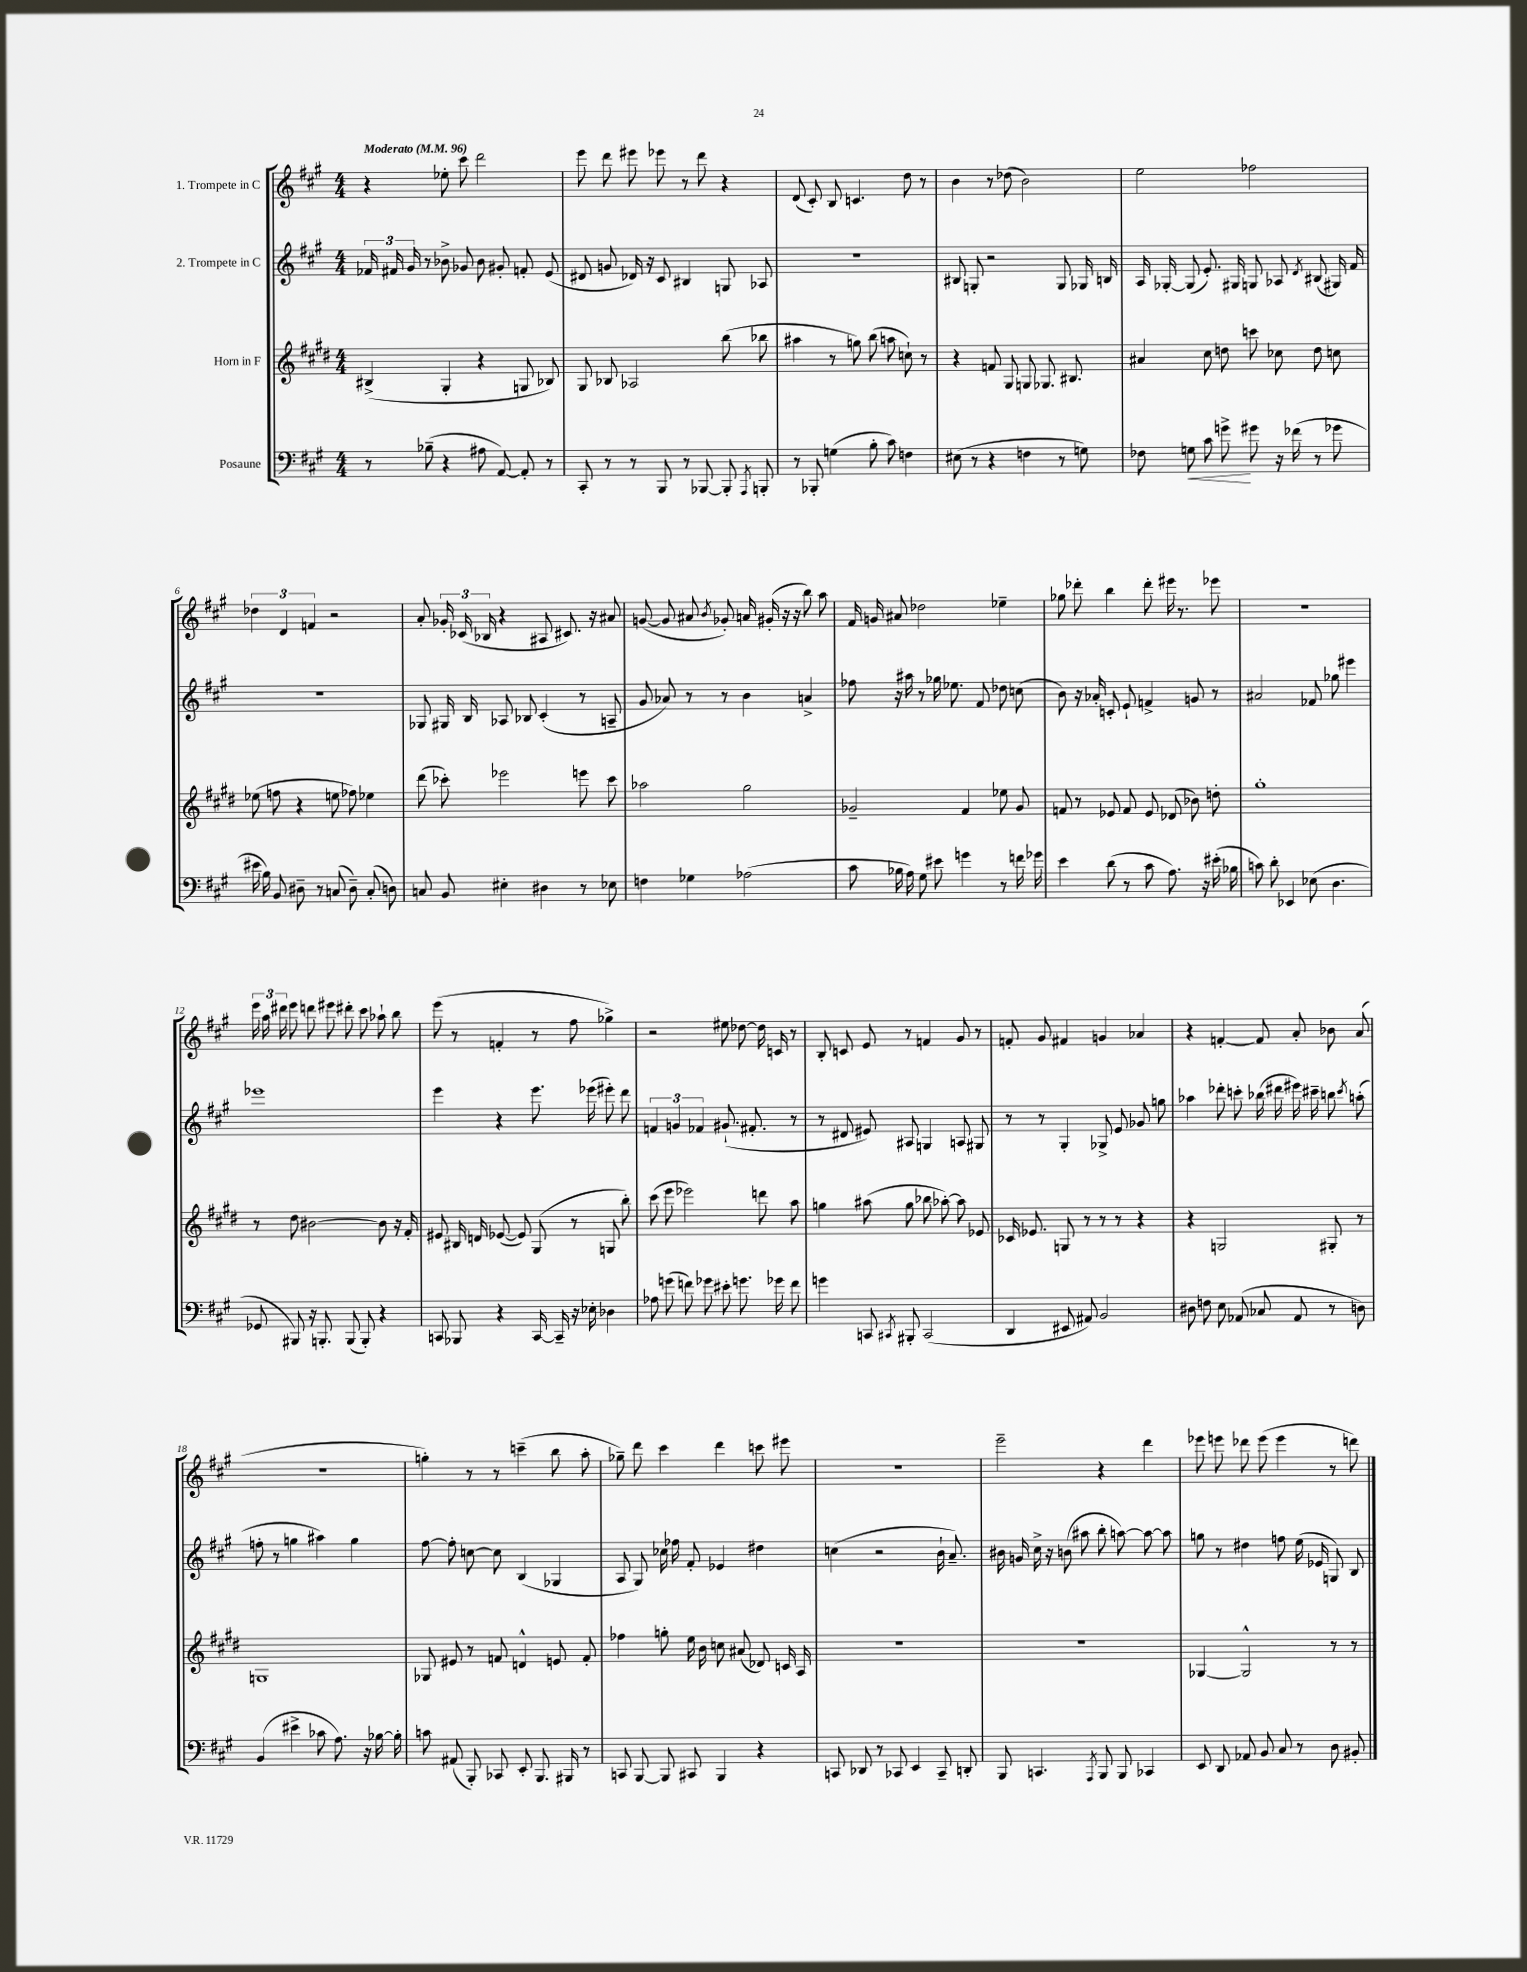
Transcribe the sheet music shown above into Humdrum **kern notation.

**kern	**dynam	**kern	**kern	**kern
*part4	*part4	*part3	*part2	*part1
*staff4	*staff4	*staff3	*staff2	*staff1
*I"Posaune	*	*I"Horn in F	*I"2. Trompete in C	*I"1. Trompete in C
*clefF4	*	*clefG2	*clefG2	*clefG2
*k[f#c#g#]	*	*k[f#c#g#d#]	*k[f#c#g#]	*k[f#c#g#]
*M4/4	*	*M4/4	*M4/4	*M4/4
*MM96	*	*MM96	*MM96	*MM96
=1	=1	=1	=1	=1
!	!	!	!	!LO:TX:a:B:t=Moderato
8r	.	(4B#X^/	24f-X/	4r
.	.	.	24f#X/	.
.	.	.	24g#/	.
(8B-X~\	.	.	8r	.
4r	.	4G#'/	8b-X^\	8ee-X'\
.	.	.	8g-X/	8ccc#\
8A#X\	.	4r	8b-\	2ddd\
[8AA/)	.	.	8g#X'/	.
8AA'/]	.	8Gn/	8fn'/	.
8r	.	8B-X/)	(8e/	.
=2	=2	=2	=2	=2
8CC#'/	.	8G#/	8d#X/	8eee\
8r	.	8B-X/	8gn/	8ddd\
8r	.	2A-X/	16d-X/)	8eee#X\
.	.	.	16r	.
8BBB/	.	.	8c#/	8eee-X\
8r	.	.	4B#X/	8r
[8BBB-X/	.	.	.	8ddd\
8BBB-'/]	.	(8bb\	8Gn/	4r
8qAAA/	.	.	.	.
8BBBn'/	.	8bb-X\	8A-X/	.
=3	=3	=3	=3	=3
8r	.	4aa#X\	1r	(8d/
8BBB-X'/	.	.	.	8c#'/)
(4Gn\	.	8r	.	8B/
.	.	8ggn\)	.	4.cn/
8B'\	.	(8bb\	.	.
8c#\)	.	8aan\	.	.
4Fn\	.	8ccn`\)	.	8dd\
.	.	8r	.	8r
=4	=4	=4	=4	=4
(8E#X\	.	4r	8B#X/	4b\
8r	.	.	8Gn'/	.
4r	.	8fn/	2r	8r
.	.	8G#/	.	(8dd-X\
4Fn\	.	8Gn/	.	2b\)
.	.	8.G-X/	.	.
8r	.	.	8G/	.
.	.	8.B#X/	.	.
8Gn\)	.	.	16G-X/	.
.	.	.	16Bn/	.
=5	=5	=5	=5	=5
8F-X\	.	4a#X/	16A/	2ee\
.	.	.	[16G-X'/	.
!	!LO:HP:b	!	!	!
8Gn\	<	.	(8G-/]	.
8c#\	.	8cc#\	8.e'/)	.
8gn^\	.	8ddn\	.	.
.	.	.	16G#X/	.
8g#X\	[	8cccn\	8Gn/	2ff-X\
16r	.	8cc-X\	8A-X/	.
(16f-X\	.	.	.	.
.	.	.	8qd/	.
8r	.	8dd\	(8B#X/	.
8g-X\	.	8ccn\	16G#X/)	.
.	.	.	16f#/	.
!!LO:LB:g=z
=6	=6	=6	=6	=6
16e#X\	.	(8ee-X\	1r	6dd-X\
16B\)	.	.	.	.
8BB/	.	8ffn\	.	.
.	.	.	.	6d/
8D#X~\	.	4r	.	.
.	.	.	.	6fn/
8r	.	.	.	.
(8Cn/	.	8een\	.	2r
8D#~\)	.	8ff-X\)	.	.
(8C'/	.	4ee-X\	.	.
8Dn\)	.	.	.	.
=7	=7	=7	=7	=7
8Cn/	.	(8ddd#\	8G-X/	8a'/
8BB/	.	8ccc-X'\)	16G#X/	24g-X'/
.	.	.	.	(24c-X/
.	.	.	16B/	.
.	.	.	.	24B-X/
4E#X'\	.	2eee-X\	8A-X/	4r
.	.	.	8B-X/	.
4D#X\	.	.	(4c#'/	8A#X/
.	.	.	.	8.c#X/)
8r	.	8eeen\	8r	.
.	.	.	.	16r
8E-X\	.	8ccc-\	8An~/	8a#X/
=8	=8	=8	=8	=8
4Fn\	.	2aa-X\	8g#/	([8gn/
.	.	.	8a-X/)	8g/]
4G-X\	.	.	8r	8a#X/
.	.	.	.	8qb/
.	.	.	8r	8g-X'/)
(2A-X\	.	2gg#\	4b\	16an/
.	.	.	.	(16g#X'/
.	.	.	.	16r
.	.	.	.	16r
.	.	.	4an^/	8bb\)
.	.	.	.	8aa\
=9	=9	=9	=9	=9
8c#\	.	2g-X~/	8ff-X\	16f#/
.	.	.	.	16gn/
16B-X\	.	.	16r	8a#X/
16A\)	.	.	16aa#X\	.
8G#\	.	.	8r	2dd-X\
8e#X\	.	.	16gg-X\	.
.	.	.	8.ee-X\	.
4gn\	.	4f#/	.	.
.	.	.	8f#/	.
8r	.	8ee-X\	8dd-X\	4ee-X~\
16fn\	.	8g-/	(8ccn\	.
16g-X\	.	.	.	.
=10	=10	=10	=10	=10
4e\	.	8fn/	8b\)	8gg-X\
.	.	8r	16r	8ddd-X'\
.	.	.	16a-X'/	.
(8d\	.	8e-X/	8cn'/	4bb\
8r	.	8f/	8e`/	.
8c#\	.	8e-/	4fn^/	8ddd-'\
8.A\)	.	(8d-X/	.	16eee#X\
.	.	.	.	8.r
.	.	8b-X\)	8gn/	.
16r	.	.	.	.
(16e#X'\	.	8ddn'\	8r	8eee-X\
16B-X\	.	.	.	.
=11	=11	=11	=11	=11
8cn\)	.	1gg#'	2a#X/	1r
8d'\	.	.	.	.
4EE-X/	.	.	.	.
(8E-X\	.	.	8f-X/	.
4.D\	.	.	8gg-X\	.
.	.	.	4eee#X\	.
!!LO:LB:g=z
=12	=12	=12	=12	=12
8GG-X/	.	8r	1eee-X	24eee\
.	.	.	.	24aa\
.	.	.	.	24ddd#X\
8BBB#X/)	.	8dd#\	.	8eee\
16r	.	[2b#X\	.	8dddn\
8.BBBn'/	.	.	.	.
.	.	.	.	8eee#X\
(8BBB/	.	.	.	8ddd#X'\
8BBB'/)	.	.	.	8ccc#\
4r	.	8b#\]	.	8aa-X`\
.	.	16r	.	8bb\
.	.	16f#'/	.	.
=13	=13	=13	=13	=13
8CCn/	.	8e#X/	4eee\	(8eee\
8BBB-X/	.	16B#X/	.	8r
.	.	16dn/	.	.
4r	.	([8e-X/	4r	4fn'/
.	.	8e-/])	.	.
[16CC/	.	(8G#/	8.eee\	8r
16CC~/]	.	.	.	.
16r	.	8r	.	8ff#\
16E-X'\	.	.	(16eee-X\	.
4D-X\	.	8Gn/	8eee#X'\)	4gg-X^\)
.	.	8bb'\)	8ddd\	.
=14	=14	=14	=14	=14
8A-X\	.	(8ccc#\	6fn/	2r
(8gn\	.	8eee\	.	.
.	.	.	6gn/	.
8fn\)	.	2eee-X\)	.	.
.	.	.	6f-X/	.
8g-X\	.	.	.	.
8e#X'\	.	.	(8.g#X`/	8ee#X\
8.gn\	.	.	.	[8dd-X\
.	.	.	8.f#X'/	.
.	.	8dddn\	.	16dd-\]
16g-X\	.	.	.	16cn/
8f\	.	8aa\	8r	8r
=15	=15	=15	=15	=15
4gn\	.	4ggn\	8r	8B'/
.	.	.	8d#X/	8cn/
8CCn/	.	(8aa#X\	8e#X/)	8e/
8qCC#X/	.	.	.	.
8BBB#X'/	.	8gg\	8A#X/	8r
(2CC#/	.	8bb-X\	4Gn/	4fn/
.	.	[8aa-X'\)	.	.
.	.	8aa-\]	8An/	8g#/
.	.	8e-X/	8G#X/	8r
=16	=16	=16	=16	=16
4DD/	.	16c-X/	8r	8fn'/
.	.	8.e-X/	.	.
.	.	.	8r	8g#/
8EE#X/	.	8Gn/	4G#'/	4f#X/
8AA#X/)	.	8r	.	.
2BB/	.	8r	8G-X^/	4gn/
.	.	8r	8e/	.
.	.	4r	8g-X/	4a-X/
.	.	.	8ggn\	.
=17	=17	=17	=17	=17
8D#X\	.	4r	4aa-X\	4r
8Fn\	.	.	.	.
8E\	.	2Gn/	8ddd-X'\	[4fn'/
(8AA-X/	.	.	8cccn'\	.
8C-X/	.	.	(16bb-X\	8f/]
.	.	.	16ddd#X\	.
8AA-/	.	.	16eee#X\)	8a'/
.	.	.	16ccc#X~\	.
8r	.	8G#X'/	8bbn\	8b-X\
.	.	.	8qccc#/	.
8Dn\)	.	8r	(8aan'\	(8a/
!!LO:LB:g=z
=18	=18	=18	=18	=18
(4BB/	.	1Gn	8ffn'\	1r
.	.	.	8r	.
4e#X^\	.	.	4ggn\	.
8c-X\	.	.	4aa#X\)	.
8.A\)	.	.	.	.
.	.	.	4gg\	.
16r	.	.	.	.
[16B-X\	.	.	.	.
16B-'\]	.	.	.	.
=19	=19	=19	=19	=19
8cn\	.	8G-X/	[8ff#\	4ggn'\)
(8AA#X/	.	8e#X/	8ff#'\]	.
8BBB'/)	.	8r	[8ccn\	8r
8CC-X/	.	8fn/	8cc\]	8r
8EE'/	.	4dn^^/	(4B/	(4cccn~\
8.BBB/	.	.	.	.
.	.	8en/	4G-X/	8bb\
16BBB#X/	.	.	.	.
8r	.	8f'/	.	8aa'\
=20	=20	=20	=20	=20
8CCn/	.	4ff-X\	8A/	8gg-X~\)
[8BBB/	.	.	8G#/)	8ddd\
8BBB/]	.	8ggn'\	16cc-X\	4ccc#\
.	.	.	16ff-X\	.
8CC#X/	.	16ee\	8f#'/	.
.	.	16b\	.	.
4BBB/	.	8ccn\	4e-X/	4ddd\
.	.	(8a#X/	.	.
4r	.	8d-X/)	4dd#X\	8cccn\
.	.	16cn/	.	8eee#X\
.	.	16A/	.	.
=21	=21	=21	=21	=21
8CCn/	.	1r	(4ccn\	1r
8DD-X/	.	.	.	.
8r	.	.	2r	.
8CC-X/	.	.	.	.
4EE/	.	.	.	.
8CC-~/	.	.	16b`\	.
.	.	.	8.a~/)	.
8DDn'/	.	.	.	.
=22	=22	=22	=22	=22
8BBB/	.	1r	16b#X\	2eee~\
.	.	.	16gn/	.
4.CCn/	.	.	16cc#^\	.
.	.	.	16r	.
.	.	.	(8bn\	.
.	.	.	8aa#X\	.
8qAAA/	.	.	.	.
8BBB/	.	.	8bb'\	4r
8BBB/	.	.	[8aan\)	.
4CC-X/	.	.	8aa\_	4ddd\
.	.	.	8aa\]	.
=23	=23	=23	=23	=23
8EE/	.	[4G-X/	8ggn\	8eee-X\
8DD/	.	.	8r	8eeen\
8AA-X/	.	2G-^^/]	4dd#X\	8ddd-X\
8BB/	.	.	.	(8eee\
8C#/	.	.	8ffn\	4eee\
8r	.	.	(16ee\	.
.	.	.	16e-X/	.
8D\	.	8r	8Gn/)	8r
8BB#X'/	.	8r	8B/	8dddn\)
==	==	==	==	==
*-	*-	*-	*-	*-
